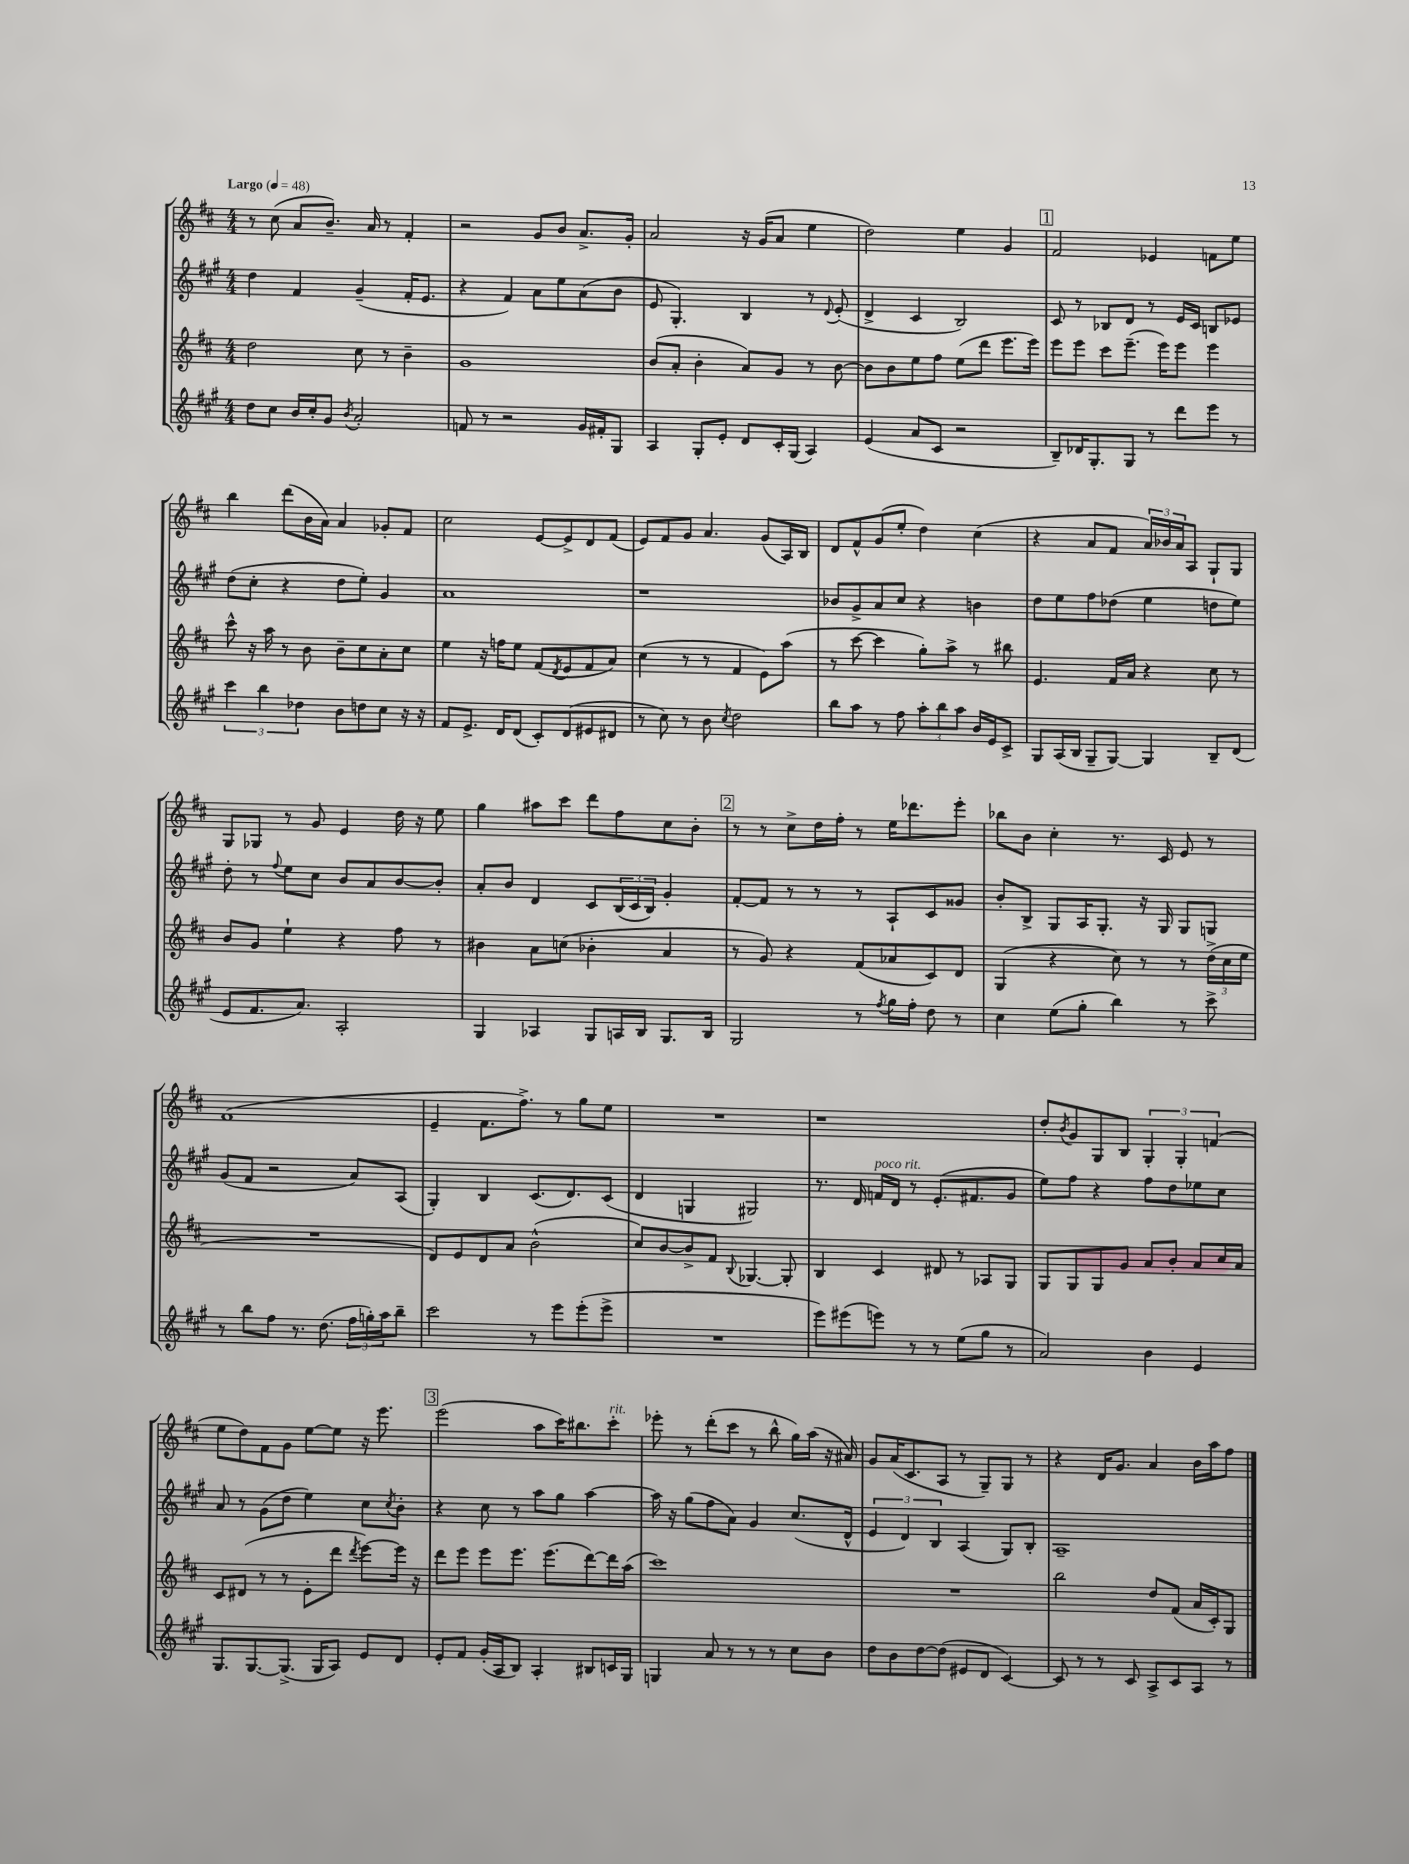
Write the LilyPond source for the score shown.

<<
\new StaffGroup <<
\new Staff = "s0" {
    \clef treble \key d \major \numericTimeSignature \time 4/4 \tempo "Largo" 4 = 48
    r8 cis''8( a'8 b'8.--) a'16 r8 fis'4-. |
    r2 g'8 b'8 a'8.-> g'16-. |
    a'2 r16 g'16( a'8 e''4 |
    d''2) e''4 g'4 |
    \mark \markup { \box "1" } fis'2 ees'4 f'8 e''8 |
    b''4 d'''8( b'16 a'16) a'4 ges'8-. fis'8 |
    cis''2 e'8~ e'8-> d'8 fis'8( |
    e'8) fis'8 g'8 a'4. g'8( a16) b16 |
    d'8 fis'8-^ g'8( e''8-. d''4) cis''4( |
    r4 a'8 fis'8 \tuplet 3/2 { a'16) bes'16 a'16 } a8 g8-! g8 |
    g8 ges8 r8 g'8 e'4 d''16 r16 e''8 |
    g''4 ais''8 cis'''8 d'''8 fis''8 cis''8 b'8-. |
    \mark \markup { \box "2" } r8 r8 cis''8-> d''16 fis''16-. r8 e''16 des'''8. e'''8-. |
    bes''8 b'8 cis''4-. r8. cis'16 e'8 r8 |
    fis'1( |
    e'4-- fis'8. fis''8.->) r8 g''8 e''8 |
    R1 |
    r1 |
    d''8-. \acciaccatura { b'8 } g'8 g8 b8 \tuplet 3/2 { g4-. g4-. f'4( } |
    e''8 d''8) fis'8 g'8 e''8~ e''8 r16 e'''8. |
    \mark \markup { \box "3" } e'''2( a''8 cis'''16) bis''8. cis'''8-.^\markup { \italic "rit." } |
    ees'''8-. r8 d'''8-.( cis'''8 r8 b''8-^ g''16) a''16( r16 ais'16) |
    g'8 a'16( cis'8. a8 r8 g8--) g8 r8 |
    r4 d'16 g'8. a'4 b'16 a''16 fis''8 \bar "|." |
}
\new Staff = "s1" {
    \clef treble \key a \major \numericTimeSignature \time 4/4
    d''4 fis'4 gis'4--( fis'16-. e'8. |
    r4 fis'4) a'8 e''8 a'8( b'8 |
    e'8 gis4.-.) b4 r8 \appoggiatura { d'8 } e'8-.( |
    d'4-> cis'4 b2) |
    \mark \markup { \box "1" } cis'8 r8 bes8 d'8 r8 e'16 cis'16 b8 ees'8 |
    d''8( cis''8-. r4 d''8 e''8-.) gis'4 |
    a'1 |
    r1 |
    bes'8 gis'8-> a'8 cis''8 r4 b'4 |
    d''8 e''8 fis''8 des''8( e''4 d''8 e''8) |
    d''8-. r8 \appoggiatura { fis''8 } e''8 cis''8 b'8 a'8 b'8~ b'8-. |
    a'8-. b'8 d'4 cis'8 \tuplet 3/2 { b16( cis'16 b16) } gis'4-. |
    \mark \markup { \box "2" } fis'8~-. fis'8 r8 r8 r8 a8-! cis'8 gisis'8 |
    b'8-. b8-> gis8 a16 gis8.-. r16 gis16 gis8 g8 |
    gis'8( fis'8 r2 a'8) a8( |
    gis4-.) b4 cis'8.( d'8.) cis'8( |
    d'4 g4 gis2) |
    r8. d'16 f'16^\markup { \italic "poco rit." } d'16 r8 e'8.-.( fis'8. gis'8 |
    e''8) fis''8 r4 fis''8 d''8 ees''8 cis''8 |
    a'8 r8 gis'8( d''8 e''4) cis''8 \acciaccatura { cis''8 } b'8-. |
    \mark \markup { \box "3" } r4 cis''8 r8 a''8 gis''8 a''4~ |
    a''16 r16 gis''8( fis''8 a'8) gis'4 cis''8.( d'16-^ |
    \tuplet 3/2 { e'4 d'4) b4 } a4( gis8) b8-. |
    a1-- \bar "|." |
}
\new Staff = "s2" {
    \clef treble \key d \major \numericTimeSignature \time 4/4
    d''2 cis''8 r8 b'4-- |
    g'1 |
    b'8( a'8-. b'4-. a'8) g'8 r8 b'8~ |
    b'8 b'8 e''8 fis''8 e''8( d'''8 e'''8. e'''16) |
    \mark \markup { \box "1" } e'''8 e'''8 cis'''8 e'''8.--( e'''16) e'''8 e'''4 |
    cis'''8-^ r16 a''16 r8 b'8 b'8-- cis''8 a'8-. cis''8 |
    e''4 r16 f''16 e''8 fis'8( \acciaccatura { d'8 } e'8 fis'8 a'8) |
    cis''4( r8 r8 fis'4 e'8) a''8( |
    r8 cis'''8~ cis'''4 g''8-.) a''8-> r8 bis''8 |
    e'4. fis'16 a'16 r4 cis''8 r8 |
    b'8 g'8 e''4-! r4 fis''8 r8 |
    bis'4 a'8 c''8( bes'4-. a'4 |
    \mark \markup { \box "2" } r8 g'8) r4 fis'8( aes'8 cis'8) d'8 |
    g4( r4 cis''8) r8 r8 \tuplet 3/2 { d''16->( cis''16 e''16 } |
    R1 |
    d'8) e'8 d'8 a'8 b'2-^( |
    cis''8) b'8~ b'8-> fis'8 \appoggiatura { b8 } ges4.~ ges8-. |
    b4 cis'4 dis'8 r8 aes8 g8 |
    g8 g8 g8 g'8 a'8 b'8-. a'8 cis''16 a'16 |
    cis'8 dis'8( r8 r8 e'8-. d'''8 \acciaccatura { d'''8 } e'''8~) e'''16 r16 |
    \mark \markup { \box "3" } d'''8 e'''8 e'''8 e'''8. e'''8.( d'''8~) d'''16 a''16( |
    cis'''1) |
    R1 |
    b''2 d''8 fis'8( a'16 cis'16-.) g8 \bar "|." |
}
\new Staff = "s3" {
    \clef treble \key a \major \numericTimeSignature \time 4/4
    d''8 cis''8 b'16 cis''16-. gis'8 \acciaccatura { b'8 } a'2-. |
    f'8 r8 r2 gis'16 fis'16-. gis8 |
    a4 gis8-. e'8-. d'8 cis'16-. gis16( a4) |
    e'4( a'8 cis'8 r2 |
    \mark \markup { \box "1" } b8--) des'16 gis8.-. gis8 r8 d'''8 e'''8 r8 |
    \tuplet 3/2 { cis'''4 b''4 des''4 } b'8 d''8 cis''8 r16 r16 |
    fis'8 e'8.-> d'16 d'8( cis'8-.) d'8( eis'8 dis'8 |
    r8 cis''8) r8 b'8 \acciaccatura { cis''8 } d''2 |
    b''8 a''8 r8 fis''8 \tuplet 3/2 { a''8-. b''8 a''8 } b'16 e'16 cis'8-> |
    gis8 a16( b16 gis8-- gis8~) gis4 b8-- d'8( |
    e'8 fis'8. a'8.) a2-. |
    gis4 aes4 gis8 a16 b16 gis8. b16 |
    \mark \markup { \box "2" } gis2 r8 \acciaccatura { fis''8 } gis''16 fis''16-. d''8 r8 |
    cis''4 e''8( gis''8-. b''4) r8 cis'''8-> |
    r8 b''8 fis''8 r8. d''8.( \tuplet 3/2 { fis''16 g''16-.) a''16 } b''8-- |
    cis'''2 r8 e'''8 e'''8-.( e'''8-> |
    R1 |
    e'''8) eis'''8( e'''8) r8 r8 e''8( gis''8 r8 |
    a'2) b'4 e'4 |
    gis8. gis8.~ gis8.->( gis16 a8) e'8 d'8 |
    \mark \markup { \box "3" } e'8-. fis'8 gis'16-.( a16 b8) a4-. bis8 c'16 gis16 |
    g4 a'8 r8 r8 r8 cis''8 b'8 |
    d''8 b'8 d''8~ d''8( eis'8 d'8 cis'4~) |
    cis'8 r8 r8 cis'8 a8-> cis'8 a8 r8 \bar "|." |
}
>>
>>
\layout { \context { \Score \remove "Bar_number_engraver" } }
